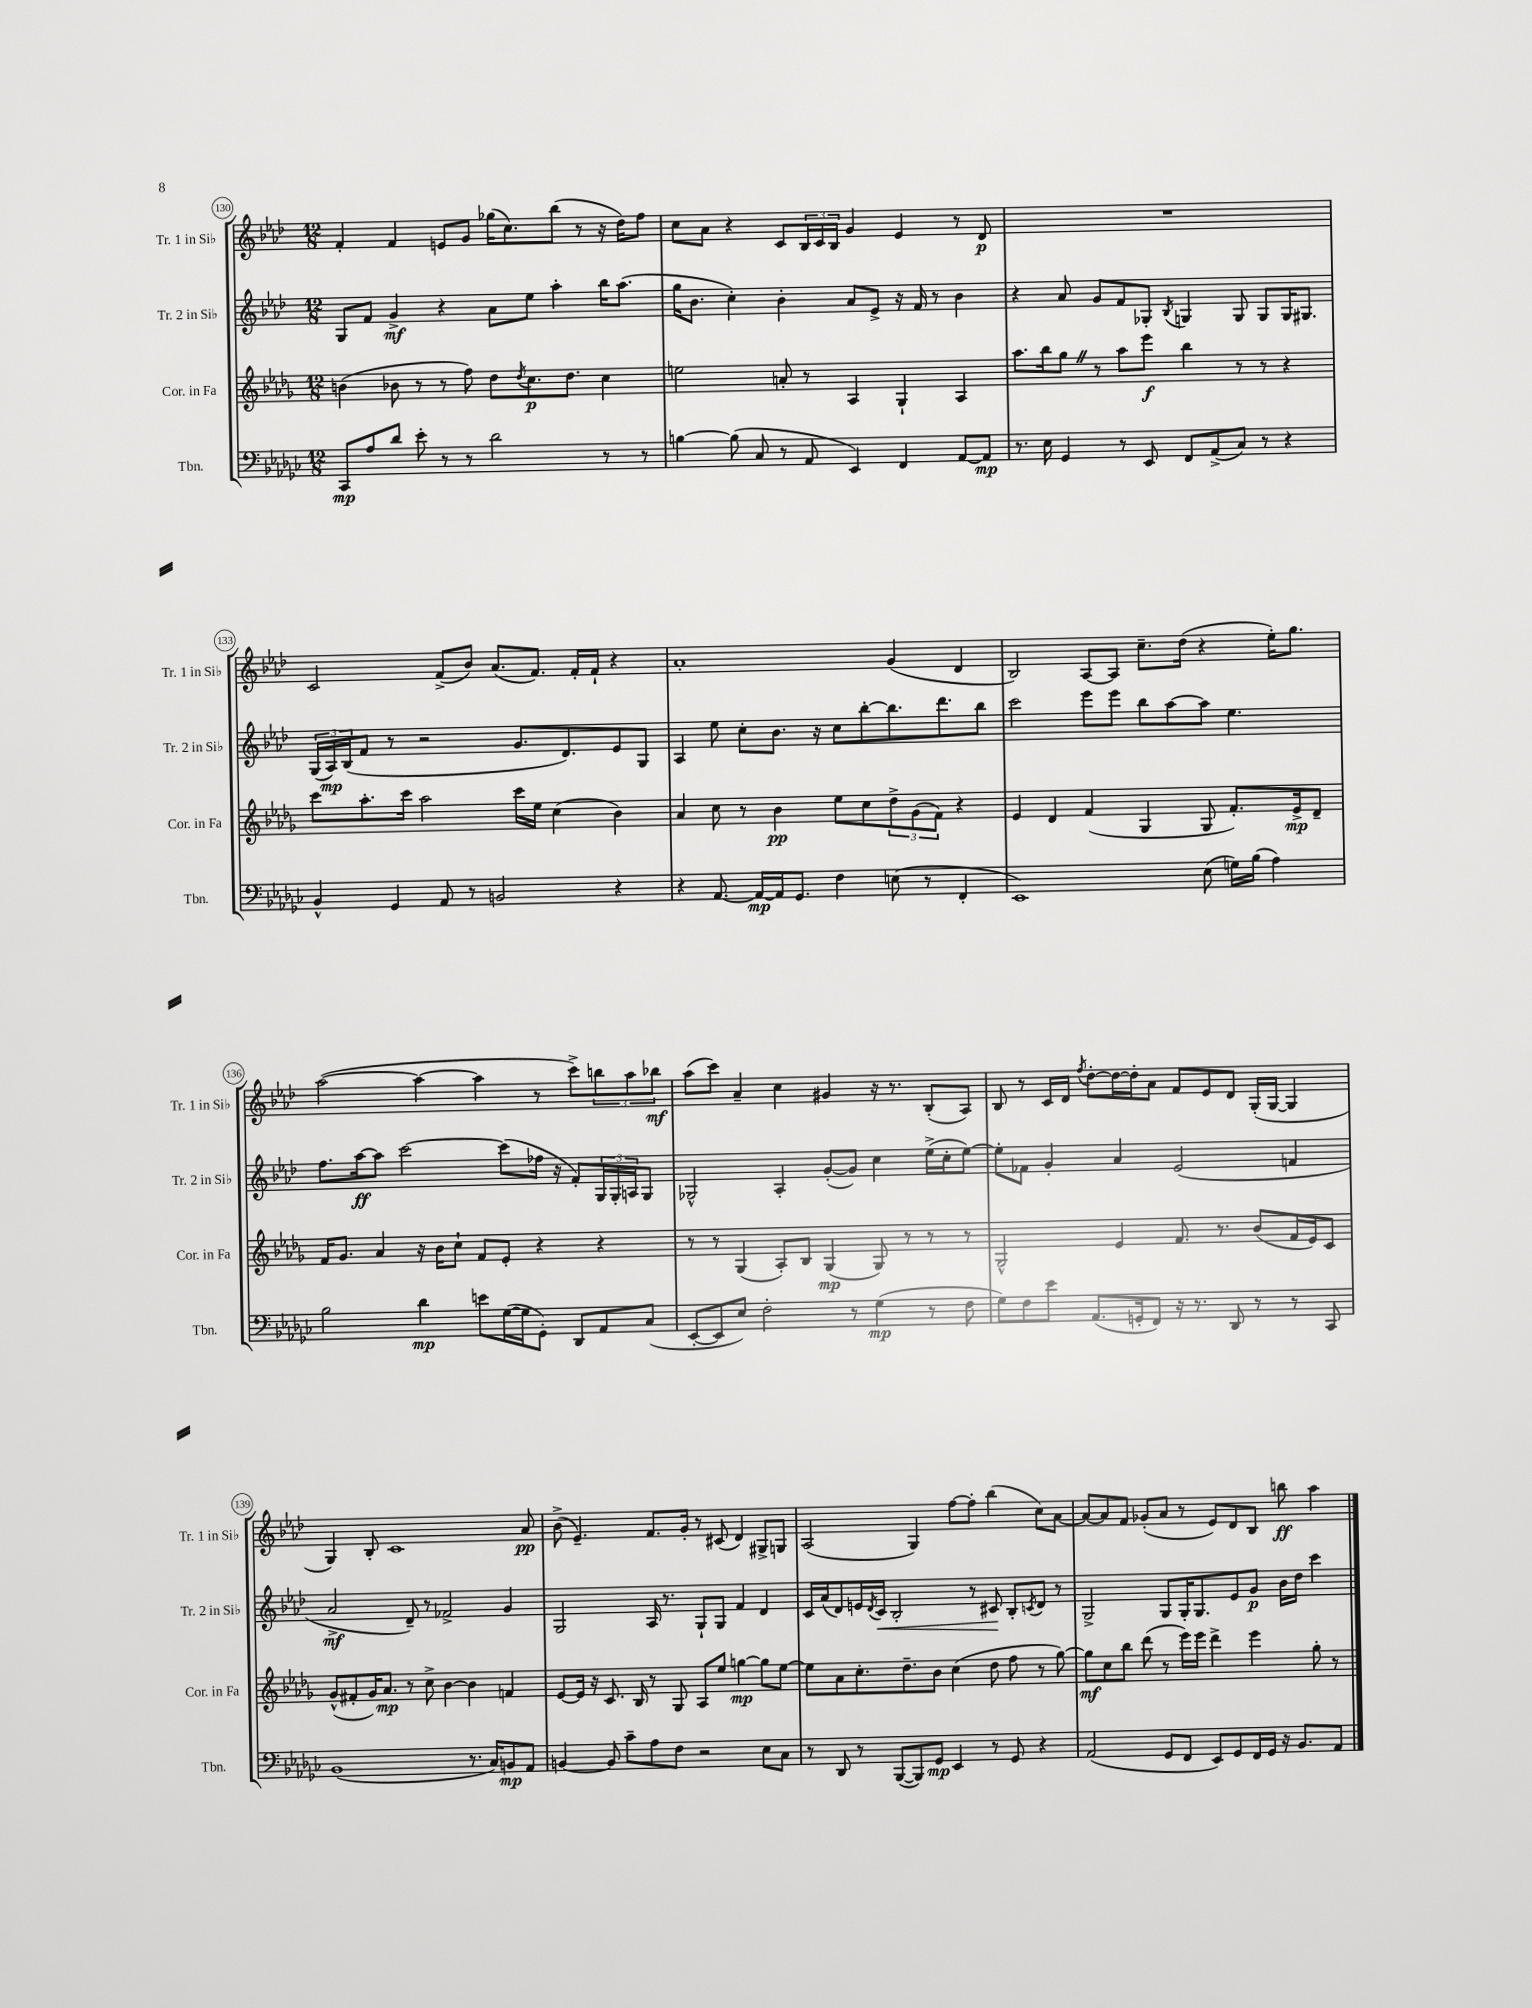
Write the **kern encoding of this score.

**kern	**kern	**kern	**kern
*staff4	*staff3	*staff2	*staff1
*clefF4	*clefG2	*clefG2	*clefG2
*k[b-e-a-d-g-c-]	*k[b-e-a-d-g-]	*k[b-e-a-d-]	*k[b-e-a-d-]
*M12/8	*M12/8	*M12/8	*M12/8
8CC-	(4b	8G	4f'
8A-	.	8f	.
8d-	8b-	4g^	4f
8e-'	8r	.	.
8r	8r	4r	8e
8r	8ff)	.	8g
2d-	8dd-	8a-	(16gg-
.	.	.	8.cc)
.	8qdd-	.	.
.	8.cc	8ee-	.
.	.	4aa-'	(8bb-
.	8.dd-	.	.
.	.	.	8r
8r	4cc	16bb-	16r
.	.	(8.aa-	16dd-)
8r	.	.	8ff
=	=	=	=
[4B	2ee	16gg	8cc
.	.	8.b-	.
.	.	.	8a-
(8B]	.	4cc')	4r
8C-	.	.	.
8r	8a'	4b-'	8c
8AA-	8r	.	24B-
.	.	.	24c
.	.	.	24B-
4EE-)	4A-	8a-	4g
.	.	8e-^	.
4FF	4G-`	16r	4e-
.	.	16f	.
.	.	8r	.
[8AA-	4A-	4b-	8r
8AA-]	.	.	8d-
=	=	=	=
8.r	8.aa-	4r	1.r
16E-	16bb-	.	.
4GG-	8gg-	8a-	.
.	8r	8g	.
8r	8aa-	8f	.
8EE-	8eee-	8G-'	.
.	.	8qB-	.
8FF	4bb-	4G	.
(8AA-^	.	.	.
8C-)	8r	8G	.
8r	8r	8G	.
4r	4r	16G	.
.	.	8.G#	.
=	=	=	=
4BB-^^	8ccc	(24G	2c
.	.	24A-)	.
.	.	(24B-	.
.	8.aa-'	8f	.
4GG-	.	8r	.
.	16ccc	.	.
.	2aa-	2r	.
8AA-	.	.	(8f^
8r	.	.	8b-)
2BB	.	.	(8.a-
.	16ccc	8.g	.
.	16ee-	.	8.f)
.	(4cc	.	.
.	.	8.d-)	.
.	.	.	16f'
.	.	.	16f`
4r	4b-)	8e-	4r
.	.	8G	.
=	=	=	=
4r	4a-	4A-	1a-'
[8.AA-	8cc	8ee-	.
.	8r	8cc'	.
16AA-_	.	.	.
16AA-]	4b-	8.b-	.
8.GG-	.	.	.
.	.	16r	.
4F	8ee-	8cc	.
.	8cc	[8bb-'	.
(8E	12dd-^	8.bb-]	(4g
.	(12g-	.	.
8r	.	.	.
.	12f)	.	.
.	.	8.ddd-	.
4FF'	4r	.	4d-
.	.	8bb-	.
=	=	=	=
1EE-)	4e-	2ccc	2B-)
.	4d-	.	.
.	(4f	8eee-	[8A-
.	.	8eee-	8A-]
.	4G-	8bb-	8.cc~
.	.	[8aa-	.
.	.	.	(16dd-
(8E-	8G-	8aa-]	4r
16G)	8.f')	4.ee-	.
(16B-	.	.	.
4A-)	.	.	16ee-')
.	16e-^	.	8.gg
.	8d-~	.	.
=	=	=	=
2B-	16f	8.ff	([2aa-
.	8.g-	.	.
.	.	[16aa-	.
.	4a-	8aa-]	.
.	.	[2ccc	.
4d-	16r	.	4aa-_
.	16b-	.	.
.	8cc`	.	.
8e	8f	.	4aa-]
([16G-	8e-'	(8ccc]	.
16G-]	.	.	.
8GG-')	4r	16ff-	8r
.	.	16r	.
8DD-	.	8f')	8ccc^)
8AA-	4r	24G	12bb
.	.	24G'	.
.	.	24A	12aa-
(8C-	.	8G	.
.	.	.	12bb-
=	=	=	=
[8EE-'	8r	2G-^^	(8aa-
8EE-]	8r	.	8ccc)
8E-)	(4G-	.	4a-~
2F'	.	.	.
.	8A-')	4A-'	4cc
.	8B-	.	.
.	(4G-	([8g'	4g#
8r	.	8g])	.
(4G-	8G-)	4cc	16r
.	.	.	8.r
.	8r	.	.
8r	8r	(16ee-^	(8B-'
.	.	16cc'	.
8F	8r	[8ee-)	8A-)
=	=	=	=
8G-)	2G-^^	8ee-']	8B-
8F	.	8f-	8r
8e-	.	4g'	16c
.	.	.	16d-
.	.	.	8qff
(8.AA-	.	.	[8dd-'
.	4e-	4a-	16dd-_
16GG'	.	.	16dd-']
8FF)	.	.	8a-
16r	8.f	(2e-	8f
8.r	.	.	.
.	.	.	8e-
.	8.r	.	.
8DD-	.	.	8d-
8r	(8b-	.	(16G'
.	.	.	[16G
8r	16f	4f	4G]
.	16e-)	.	.
8CC-	8c	.	.
=	=	=	=
(1BB-	(8g-^^	2a-^	4G)
.	8f#'	.	.
.	16g-)	.	8B-'
.	8.a-	.	.
.	.	.	1c
.	8r	8d-~)	.
.	8cc^	8r	.
.	[4b-	2f-^	.
8.r	4b-]	.	.
16C-)	.	.	.
8BB	4f	4g	.
8AA-	.	.	8a-
=	=	=	=
[4BB	[8e-	2G	(8b-^
.	16e-]	.	4.e-~)
.	16r	.	.
8BB]	8.c	.	.
8c-~	.	.	.
.	16B-	.	.
8A-	8r	16A-	8.f
.	.	8.r	.
8F	8G-	.	.
.	.	.	16g'
2r	8A-	8G`	8r
.	8ee-	8G	(8c#
.	[4gg	4f	4d-)
8E-	8gg]	4d-	8G#^
8C-	[8ee-	.	8G
=	=	=	=
8r	8ee-]	16c	(2A-
.	.	(16a-	.
8DD-	8a-	8d-)	.
8r	8.cc'	16e	.
.	.	8qd-	.
.	.	16c	.
([8BBB-	.	2B-'	.
.	8.dd-~	.	.
8BBB-])	.	.	4G)
8GG-	8b-	.	.
4EE-	(4cc	.	[8ff
.	.	8r	8ff']
8r	8dd-	8c#	(4bb-
8GG-	8ff	8B-'	.
.	.	8qc	.
4r	8r	8d-	8cc)
.	[8gg-)	8r	[8a-
=	=	=	=
(2AA-	8gg-]	2G^	8a-_
.	8cc	.	8a-]
.	8bb-	.	8f
.	(8ddd-	.	(8g-'
8GG-	8r	8G	8a-
8FF	16eee-)	16G'	8r
.	16eee-	8.G	.
8EE-)	4ddd-^	.	8e-)
8GG-	.	8e-	8d-
16FF	4eee-	8g	8B-
16GG-	.	.	.
16r	.	16b-	8bb
8.BB-	.	16dd-	.
.	8gg-'	4ccc	4aa-
8AA-	8r	.	.
==	==	==	==
*-	*-	*-	*-
